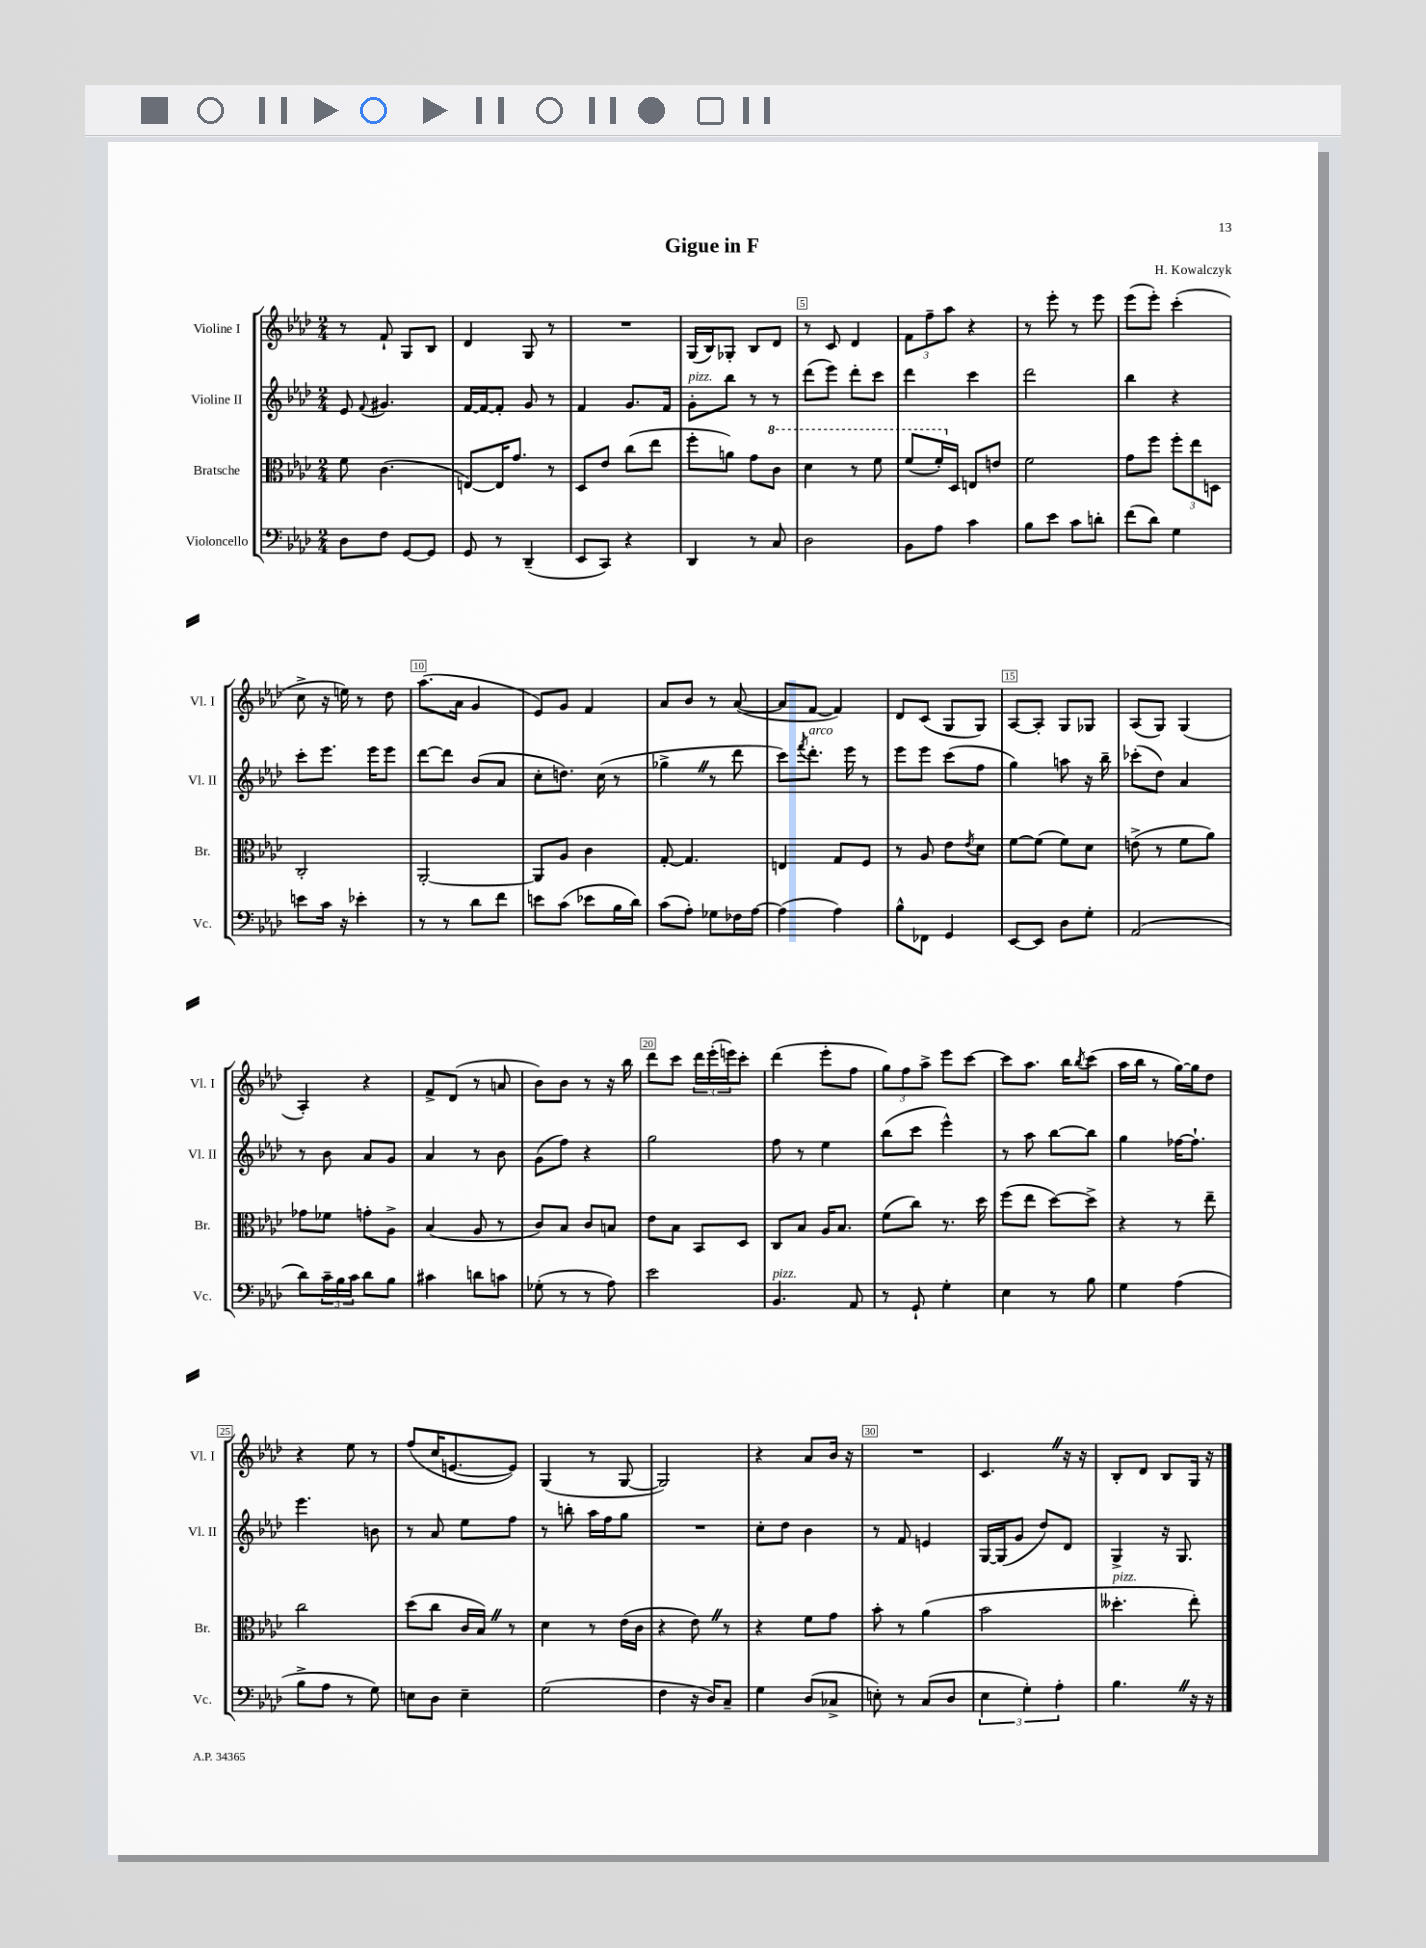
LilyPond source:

\header { title = "Gigue in F" composer = "H. Kowalczyk" }
<<
\new StaffGroup <<
\new Staff = "s0" \with { instrumentName = "Violine I" shortInstrumentName = "Vl. I" } {
    \clef treble \key aes \major \numericTimeSignature \time 2/4
    r8 f'8-! g8 bes8 |
    des'4 g8 r8 |
    R2 |
    g16( bes16) ges8-. bes8 des'8 |
    r8 c'8 des'4 |
    \tuplet 3/2 { f'8 f''8-- aes''8 } r4 |
    r8 ees'''8-. r8 ees'''8 |
    ees'''8( ees'''8-.) c'''4-.( |
    c''8-> r16 e''16) r8 des''8 |
    aes''8.( aes'16 g'4 |
    ees'8) g'8 f'4 |
    aes'8 bes'8 r8 aes'8~( |
    aes'8 f'8~ f'4) |
    des'8 c'8( g8 g8) |
    aes8~ aes8-. g8 ges8 |
    aes8( g8) g4( |
    aes4-.) r4 |
    f'8-> des'8( r8 a'8 |
    bes'8) bes'8 r8 r16 bes''16 |
    des'''8 c'''8 \tuplet 3/2 { des'''16 ees'''16-.( e'''16) } c'''8-. |
    des'''4( ees'''8-. f''8 |
    \tuplet 3/2 { g''8) f''8 aes''8-> } ees'''8 c'''8~ |
    c'''8 aes''8. bes''16 \acciaccatura { bes''8 } c'''8( |
    aes''16 bes''16 r8 g''16~) g''16 des''8 |
    r4 ees''8 r8 |
    f''8( c''16 e'8.~ e'8) |
    g4( r8 g8~ |
    g2) |
    r4 aes'8 bes'16 r16 |
    R2 |
    c'4. \once \override BreathingSign.text = \markup { \musicglyph "scripts.caesura.straight" } \breathe r16 r16 |
    bes8-. des'8 bes8 g16 r16 \bar "|." |
}
\new Staff = "s1" \with { instrumentName = "Violine II" shortInstrumentName = "Vl. II" } {
    \clef treble \key aes \major \numericTimeSignature \time 2/4
    ees'8 \appoggiatura { f'8 } gis'4. |
    f'16~ f'16~ f'8-. g'8 r8 |
    f'4 g'8. f'16 |
    g'8-.^\markup { \italic "pizz." } bes''8 r8 r8 |
    des'''8( ees'''8) des'''8-. c'''8 |
    des'''4 c'''4 |
    des'''2 |
    bes''4 r4 |
    c'''8-. ees'''8. ees'''16 ees'''8 |
    des'''8~ des'''8 bes'8( aes'8 |
    c''8-. d''8.) c''16( r8 |
    ges''4-> \once \override BreathingSign.text = \markup { \musicglyph "scripts.caesura.straight" } \breathe r8 des'''8 |
    c'''8) \acciaccatura { f'''8 } des'''8.-.^\markup { \italic "arco" } ees'''16 r8 |
    ees'''8 ees'''8 c'''8( f''8 |
    g''4) a''8 r16 bes''16-- |
    ces'''8-.( des''8) aes'4 |
    r8 bes'8 aes'8 g'8 |
    aes'4 r8 bes'8 |
    g'8( f''8) r4 |
    g''2 |
    f''8 r8 ees''4 |
    bes''8( c'''8 ees'''4-^) |
    r8 aes''8 bes''8~ bes''8 |
    g''4 fes''16~ fes''8.-! |
    ees'''4. b'8 |
    r8 aes'8 ees''8 f''8 |
    r8 b''8-. aes''16 f''16 g''8 |
    R2 |
    c''8-. des''8 bes'4 |
    r8 f'8 e'4 |
    g16~ g16( g'8 des''8) des'8 |
    g4-> r16 g8. \bar "|." |
}
\new Staff = "s2" \with { instrumentName = "Bratsche" shortInstrumentName = "Br." } {
    \clef alto \key aes \major \numericTimeSignature \time 2/4
    f'8 c'4.( |
    e8~) e16 g'8. r8 |
    des8 ees'8 c''8( ees''8 |
    f''8-. a'8) g'8 \ottava #1 c''8 |
    des''4 r8 f''8 |
    f''8( f''16-.) \ottava #0 des16 e8 e'8 |
    f'2 |
    g'8 f''8 \tuplet 3/2 { f''8-. ees''8 d8 } |
    c2-. |
    aes,2~-. |
    aes,8 aes8 c'4 |
    g8~-. g4. |
    e4 g8 f8 |
    r8 aes8 ees'8 \acciaccatura { ees'8 } des'8 |
    f'8~ f'8( f'8) des'8 |
    e'8->( r8 f'8 aes'8) |
    ges'8 fes'8 g'8-. aes8-> |
    bes4( aes8 r8 |
    c'8) bes8 c'8 b8 |
    ees'8 bes8 bes,8 des8 |
    c8 bes8 aes16 bes8. |
    f'8( c''8) r8. des''16 |
    f''8( ees''8 des''8~) des''8-> |
    r4 r8 ees''8-- |
    c''2 |
    des''8( c''8 c'16 bes16) \once \override BreathingSign.text = \markup { \musicglyph "scripts.caesura.straight" } \breathe r8 |
    des'4 r8 ees'16( c'16 |
    r4 ees'8) \once \override BreathingSign.text = \markup { \musicglyph "scripts.caesura.straight" } \breathe r8 |
    r4 f'8 g'8 |
    bes'8-. r8 aes'4( |
    bes'2 |
    deses''4.-.^\markup { \italic "pizz." } ees''8-.) \bar "|." |
}
\new Staff = "s3" \with { instrumentName = "Violoncello" shortInstrumentName = "Vc." } {
    \clef bass \key aes \major \numericTimeSignature \time 2/4
    des8 f8 g,8~ g,8 |
    g,8 r8 des,4--( |
    ees,8 c,8) r4 |
    des,4 r8 c8 |
    des2 |
    bes,8 aes8 c'4 |
    bes8 ees'8 c'8 d'8-. |
    f'8( des'8) g4 |
    e'8 c'16 r16 ees'4-. |
    r8 r8 des'8 f'8 |
    e'8 c'8( ees'8 bes16 des'16) |
    c'8( aes8-.) ges8 fes16 aes16~ |
    aes4( aes4) |
    bes8-^ fes,8 g,4 |
    ees,8~ ees,8 des8 g8-. |
    aes,2( |
    des'8) \tuplet 3/2 { c'16-- bes16 c'16 } des'8 bes8 |
    cis'4 d'8 c'8 |
    ges8-.( r8 r8 aes8) |
    ees'2 |
    bes,4.^\markup { \italic "pizz." } aes,8 |
    r8 g,8-! g4-. |
    ees4 r8 bes8 |
    g4 aes4( |
    bes8-> aes8 r8 g8) |
    e8 des8 e4-- |
    g2( |
    f4 r16 des16) c8-- |
    g4 des8( ces8-> |
    e8-.) r8 c8( des8 |
    \tuplet 3/2 { ees4 g4-.) aes4-. } |
    bes4. \once \override BreathingSign.text = \markup { \musicglyph "scripts.caesura.straight" } \breathe r16 r16 \bar "|." |
}
>>
>>
\layout { \context { \Score \override BarNumber.break-visibility = ##(#f #t #t) barNumberVisibility = #(every-nth-bar-number-visible 5) \override BarNumber.stencil = #(make-stencil-boxer 0.1 0.3 ly:text-interface::print) } }
